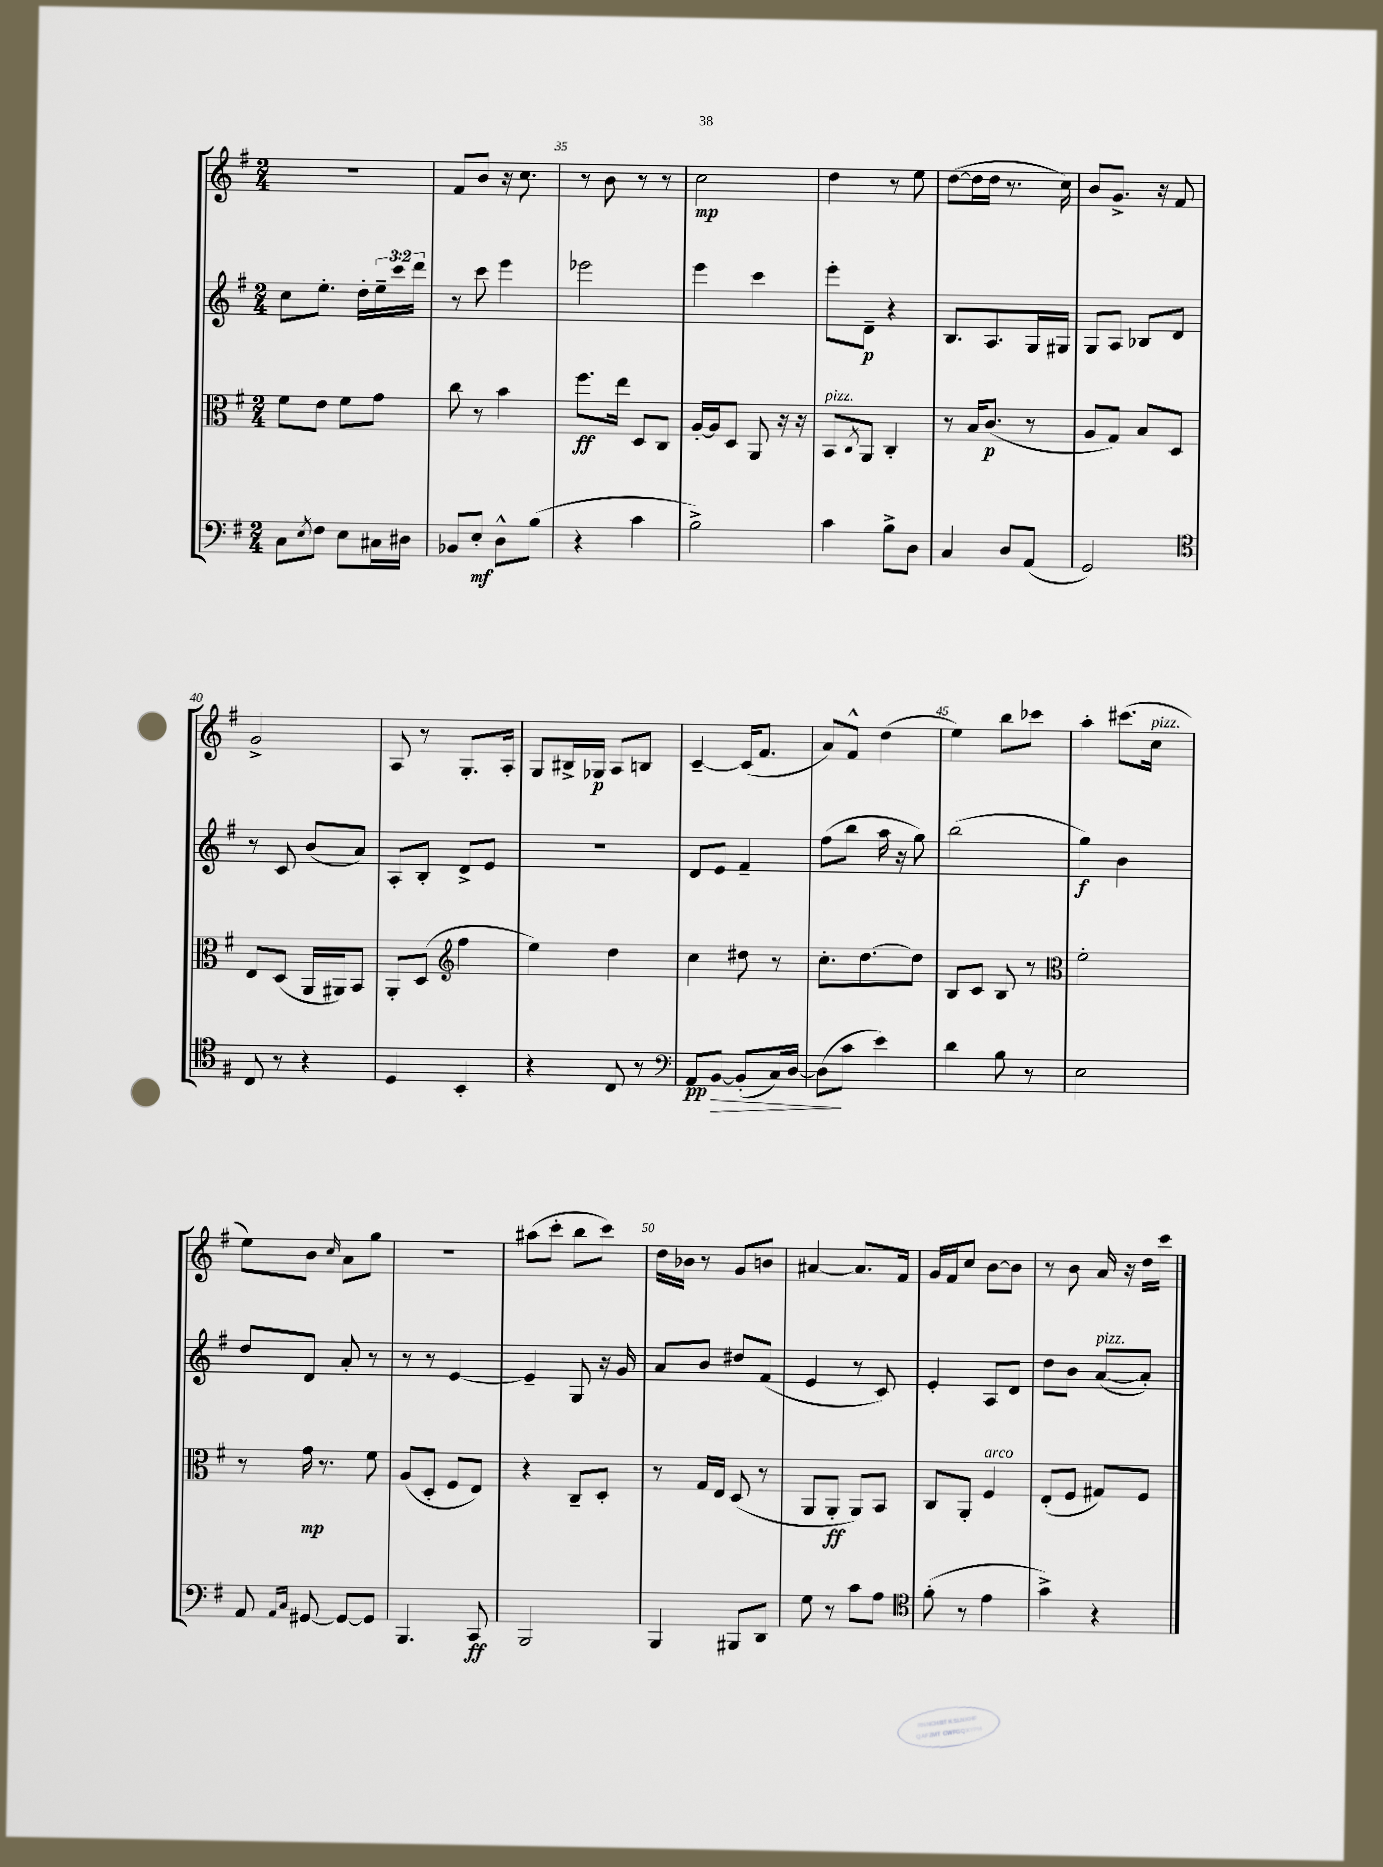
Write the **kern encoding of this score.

**kern	**kern	**kern	**kern
*staff4	*staff3	*staff2	*staff1
*clefF4	*clefC3	*clefG2	*clefG2
*k[f#]	*k[f#]	*k[f#]	*k[f#]
*M2/4	*M2/4	*M2/4	*M2/4
8C	8f#	8cc	2r
8qE	.	.	.
8F#	8e	8.ee'	.
8E	8f#	.	.
.	.	16dd'	.
16C#	8g	24ee~	.
.	.	24ccc	.
16D#	.	.	.
.	.	24ddd	.
=	=	=	=
8BB-	8cc	8r	8f#
8E'	8r	8ccc	8b
8D^^	4b	4eee	16r
.	.	.	8.cc
(8B	.	.	.
=	=	=	=
4r	8.ff#	2eee-	8r
.	.	.	8b
.	16ee	.	.
4c	8D	.	8r
.	8C	.	8r
=	=	=	=
2B^)	[16A'	4eee	2cc
.	16A]	.	.
.	8D	.	.
.	8AA	4ccc	.
.	16r	.	.
.	16r	.	.
=	=	=	=
4c	8BB	8eee'	4dd
.	8qC	.	.
.	8AA	8d~	.
8B^	4C'	4r	8r
8D	.	.	8ee
=	=	=	=
4C	8r	8.B	([8dd
.	16B	.	16dd]
.	(8.c	8.A	16dd
8D	.	.	8.r
(8AA	8r	16G	.
.	.	16G#	16cc)
=	=	=	=
2GG)	8A	8G	8b
.	8G)	8A	8.g^
.	8B	8B-	.
.	.	.	16r
.	8D	8d	8f#
=	=	=	=
*clefC4	*	*	*
8C	8E	8r	2g^
8r	(8D	8c	.
4r	16AA	(8b	.
.	16AA#)	.	.
.	8BB	8a)	.
=	=	=	=
4D	8AA'	8A'	8A
.	(8D	8B'	8r
*	*clefG2	*	*
4BB'	4ff#	8d^	8.G'
.	.	8e	.
.	.	.	16A'
=	=	=	=
4r	4ee)	2r	8G
.	.	.	16B#^
.	.	.	16G-
8C	4dd	.	8A
8r	.	.	8B
=	=	=	=
*clefF4	*	*	*
8AA	4cc	8d	[4c~
[8BB	.	8e	.
(8BB']	8dd#	4f#~	(16c]
.	.	.	8.f#
16C)	8r	.	.
[16D	.	.	.
=	=	=	=
(8D]	8.cc'	(8ff#	8a)
8c	.	8bb	8f#^^
.	[8.dd	.	.
4e)	.	16aa	(4dd
.	.	16r	.
.	8dd]	8gg)	.
=	=	=	=
4d	8B	(2bb	4ee)
.	8c	.	.
8B	8B	.	8bb
8r	8r	.	8ccc-
=	=	=	=
*	*clefC3	*	*
2E	2f#'	4gg)	4aa'
.	.	4b	(8.ccc#
.	.	.	16cc
=	=	=	=
8AA	8r	8dd	8ee)
16qqAA	.	.	.
16qqC	.	.	.
[8GG#	16g	8d	8b
.	8.r	.	.
.	.	.	16qqcc
8GG#_	.	8a'	8a
8GG#]	8f#	8r	8gg
=	=	=	=
4.BBB	(8A	8r	2r
.	8D'	8r	.
.	8F#	[4e	.
8CC	8E)	.	.
=	=	=	=
2BBB	4r	4e~]	(8aa#
.	.	.	8ccc'
.	8C~	8G	8bb
.	8D'	16r	8ccc)
.	.	16g	.
=	=	=	=
4BBB	8r	8a	16dd
.	.	.	16b-
.	16G	8b	8r
.	16E	.	.
8BBB#	(8D	8dd#	8g
8DD	8r	(8f#	8b
=	=	=	=
8G	8AA	4e	[4a#
8r	8AA'	.	.
8c	8AA)	8r	8.a#]
8A	8BB	8c)	.
.	.	.	16f#
=	=	=	=
*clefC4	*	*	*
(8f#'	8C	4e'	16g
.	.	.	16f#
8r	8AA'	.	8cc
4e	4F#	8A	[8b
.	.	8d	8b]
=	=	=	=
4g^)	(8E'	8dd	8r
.	8F#	8b	8b
4r	8G#)	([8a	16a
.	.	.	16r
.	8F#	8a'])	16dd
.	.	.	16ccc
==	==	==	==
*-	*-	*-	*-
